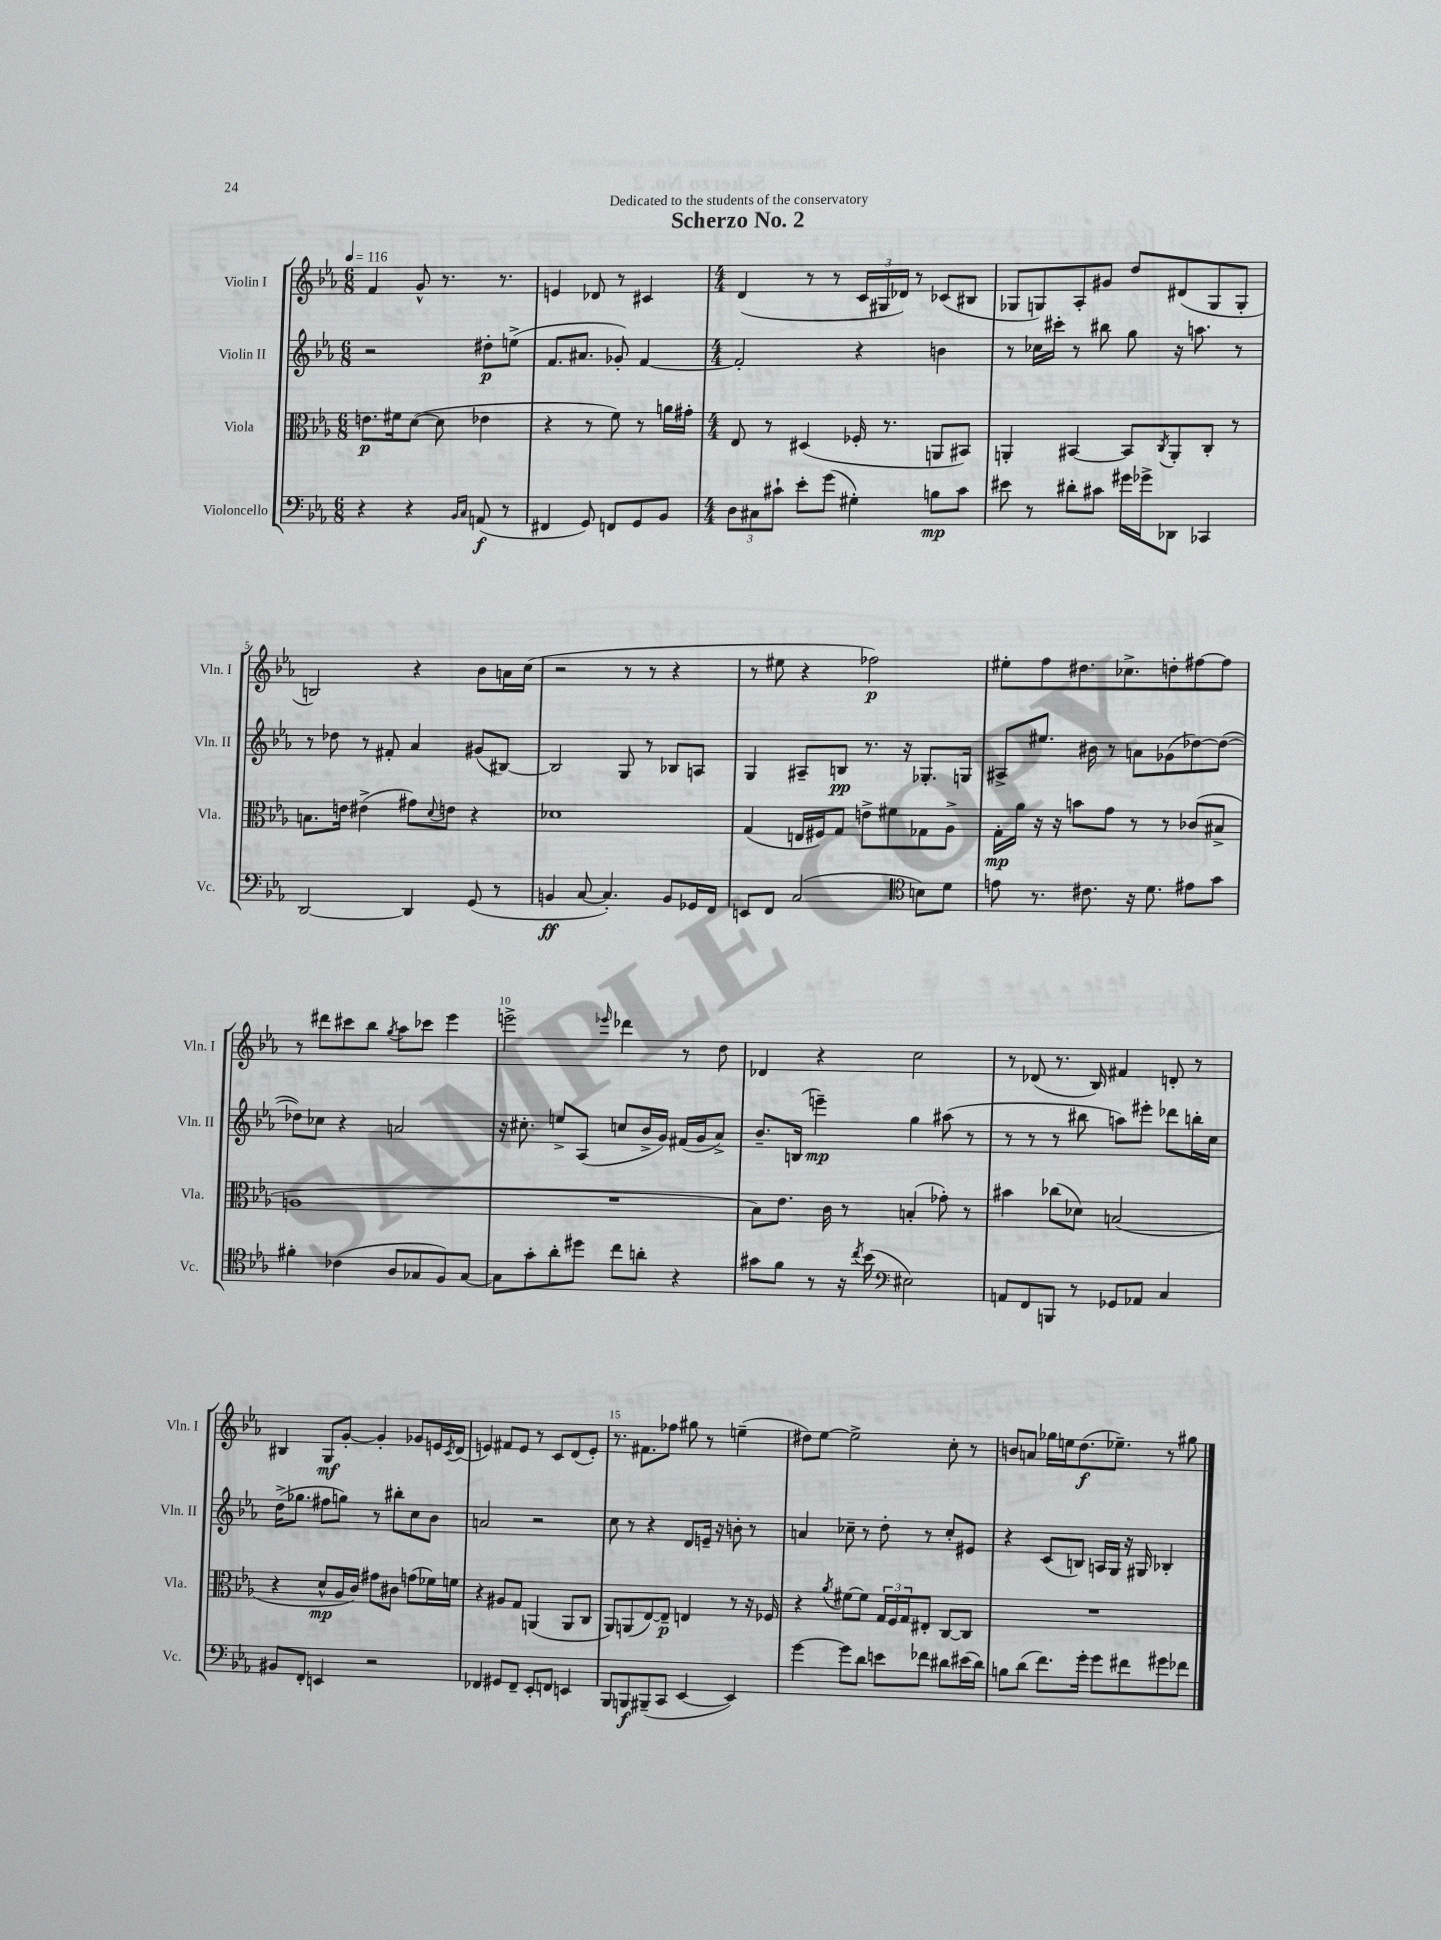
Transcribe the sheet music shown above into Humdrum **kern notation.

**kern	**kern	**kern	**kern
*staff4	*staff3	*staff2	*staff1
*clefF4	*clefC3	*clefG2	*clefG2
*k[b-e-a-]	*k[b-e-a-]	*k[b-e-a-]	*k[b-e-a-]
*M6/8	*M6/8	*M6/8	*M6/8
*MM116	*MM116	*MM116	*MM116
4r	8.e	2r	4f
.	16f#	.	.
4r	([8d	.	8g^^
.	8d]	.	8.r
16qqBB-	.	.	.
16qqC	.	.	.
(8AA	4e-	8dd#'	.
.	.	.	8.r
8r	.	(8ee^	.
=	=	=	=
4FF#	4r	8.f	4e
.	.	8.a#	.
8GG)	8r	.	8d-
8FF	8f)	8g-')	8r
8GG	8r	[4f	4c#
8BB-	16a	.	.
.	16g#'	.	.
=	=	=	=
*M4/4	*M4/4	*M4/4	*M4/4
12D	8E-	2f']	(4d
12C#	.	.	.
.	8r	.	.
12c#`	.	.	.
8e-'	(4D#	.	8r
(8g	.	.	8r
4G#')	16F-'	4r	24c
.	.	.	24G#
.	8.r	.	.
.	.	.	24d-)
.	.	.	8r
8B	8AA	4b	(8c-
8c#	8BB#)	.	8B#
=	=	=	=
8e#	4AA'	8r	8G-
8r	.	16cc-	8G)
.	.	16ccc#'	.
8d#'	[4BB#	8r	8A-'
8c#	.	8bb#	8g#
16g#	8BB#]	8gg	8dd
16g-^	.	.	.
.	8qC	.	.
8DD-	8AA'	16r	(8d#
.	.	8.aa	.
4CC-	8C'	.	8G
.	8r	8r	8G'
=	=	=	=
[2DD	8.B	8r	2B)
.	.	8dd-	.
.	16e	.	.
.	(4e#^	8r	.
.	.	8f#'	.
4DD]	8g#)	4a-	4r
.	8qqd	.	.
.	8e	.	.
(8GG	4r	(8g#	8b-
8r	.	[8B#)	16a
.	.	.	(16cc
=	=	=	=
4BB	1d-	2B#]	2r
[8C	.	.	.
4.C'])	.	.	.
.	.	8G	8r
.	.	8r	8r
8BB	.	8B-	4r
16GG-	.	8A	.
16FF	.	.	.
=	=	=	=
8EE	(4G	4G	8r
8FF	.	.	8ee#
(2C	16E	8A#~	4r
.	16F#)	.	.
.	8G	8B	.
.	8e^	8.r	2ff-)
.	8f#	.	.
.	.	16r	.
*clefC4	*	*	*
8B)	8G-	8.G-'	.
8d	8A-^	.	.
.	.	16G	.
=	=	=	=
8e	16G'	8A#^	8ee#'
.	16a-	.	.
8.r	16r	8.ee#	8ff
.	16r	.	.
.	8b	.	8.dd#
8.c#	.	16b#	.
.	8g	8r	.
.	.	.	8.cc-^
16r	8r	8a	.
8.d	.	.	.
.	8r	(8g-	8dd'
8e#	(8c-	[8dd-)	[8ff#
8g	8B#^	(8dd-_	8ff#]
=	=	=	=
4f#'	1A	8dd-])	8r
.	.	8cc-	8ddd#
(4c-	.	4r	8ccc#
.	.	.	8bb-
.	.	.	8qgg
8A-	.	2a	8aa-
8G-	.	.	8ccc-
8F)	.	.	4eee-
[8G-	.	.	.
=	=	=	=
8G-]	1r	16r	2eee^
.	.	8.cc#'	.
8g'	.	.	.
8a-'	.	8ee^	.
8dd#	.	(8A-	.
.	.	.	16qqeee-
8cc	.	8cc	4ddd-
8a'	.	16b-^	.
.	.	16g)	.
4r	.	(16f#	8r
.	.	16g	.
.	.	8a-^)	8dd
=	=	=	=
8g#	8B-)	8.b-~	4d-
8f	8.e-	.	.
.	.	(16B	.
8r	.	4eee~)	4r
.	16c	.	.
16r	8r	.	.
8qcc	.	.	.
(16b-	.	.	.
*clefF4	*	*	*
2E#)	(4B'	4gg	2cc
.	8g-')	(8aa#	.
.	8r	8r	.
=	=	=	=
8AA	4b#	8r	8r
8FF	.	8r	(8d-
8BBB	(8cc-	8r	8.r
8r	8d-)	8bb#	.
.	.	.	16B-)
8GG-	(2B	8aa)	4f#
8AA-	.	8eee#'	.
4C	.	8ddd-	8d'
.	.	16bb'	8r
.	.	16cc	.
=	=	=	=
8BB#	4r	(16dd^	4B#
.	.	8.gg-	.
8FF'	.	.	.
4EE	8d^^	8ff#	8G
.	16A-	8gg)	[8g'
.	16c)	.	.
2r	8g#	8r	4g']
.	8c#	8bb#'	.
.	(8g	8cc	8g-
.	16f-)	8b-	16e
.	.	.	8qc
.	16f	.	(16d
=	=	=	=
4FF-	4r	2a	4e)
8GG#	8A#	.	8f#
8FF-~	8G	.	8e
8EE-'	(4AA	2r	8r
8FF	.	.	8c
4EE	8AA	.	(8d
.	8C	.	8e')
=	=	=	=
8BBB-	8AA-)	8cc	8.r
8BBB	(8AA	8r	.
.	.	.	8.f#
(8BBB#~	[8E-)	4r	.
8CC	8E-~]	.	8ff-
[4EE-	4E	8d	8gg#
.	.	16e~	8r
.	.	16r	.
4EE-])	8r	8b'	(4ee~
.	16r	8r	.
.	16F-	.	.
=	=	=	=
[4g	4r	4a	8dd#)
.	.	.	[8ee-
.	8qa-	.	.
8g]	[8f#	8cc-~	2ee-^]
8d	8f#]	8r	.
8e	24G	8dd'	.
.	24F	.	.
.	24G	.	.
8f-	8E#'	8r	.
8d#	[8C	8cc-'	8cc'
(16e#	8C]	8e#	8r
16d#)	.	.	.
=	=	=	=
8B	1r	4r	8b
(8d	.	.	8a
8.f)	.	(8c	16gg-
.	.	.	16ee
.	.	8B)	(8.dd
16g'	.	.	.
8g	.	16A	.
.	.	16G	8.ee-~)
8f#	.	16r	.
.	.	16G#	.
8g#	.	4B-'	8r
8f-	.	.	8gg#
==	==	==	==
*-	*-	*-	*-
